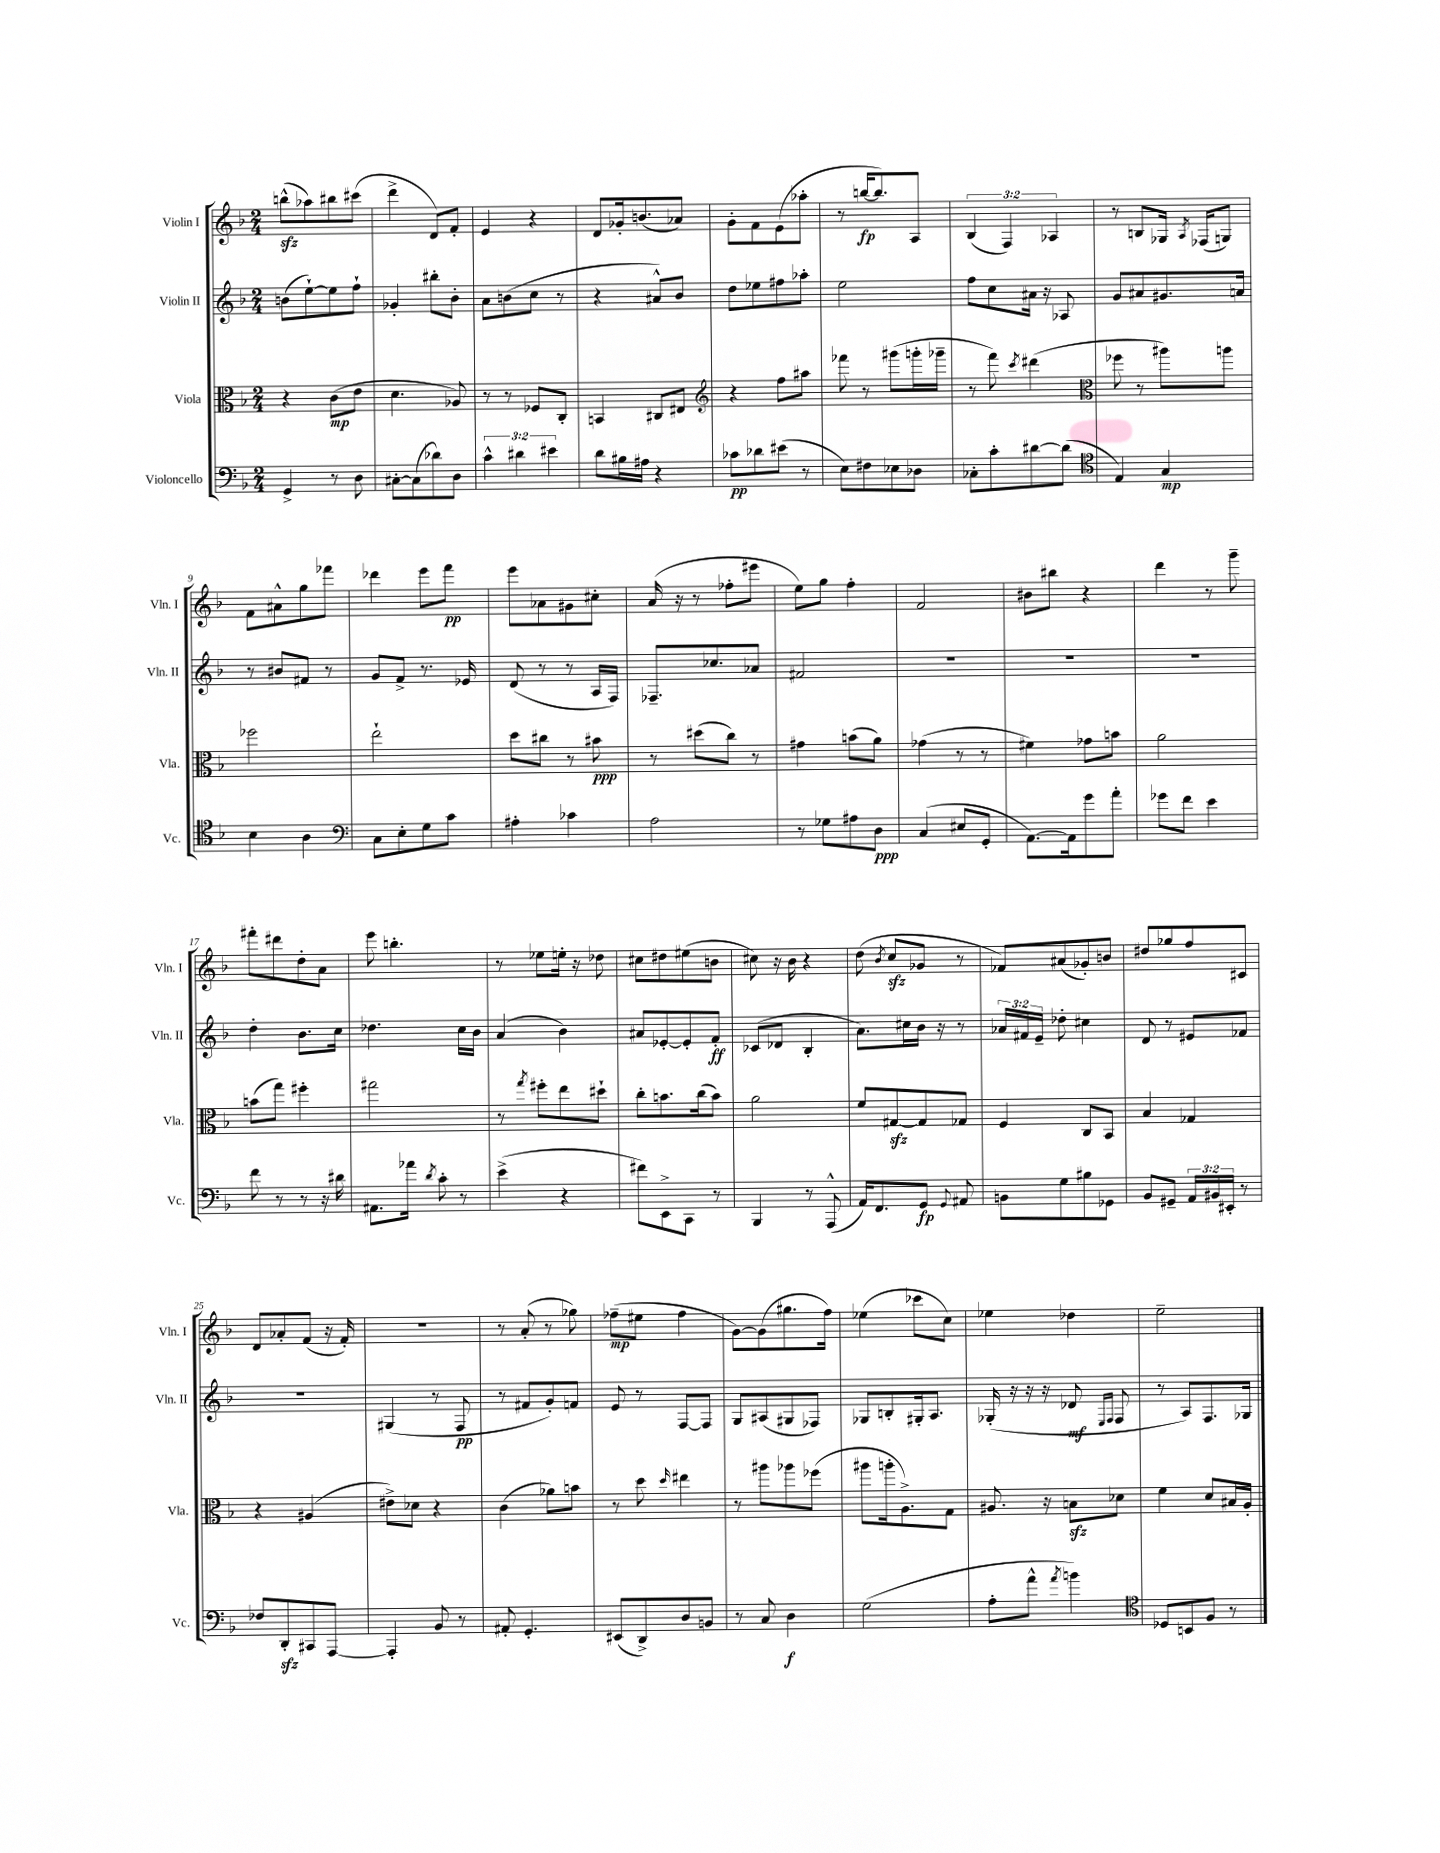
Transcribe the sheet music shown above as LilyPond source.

<<
\new StaffGroup <<
\new Staff = "s0" \with { instrumentName = "Violin I" shortInstrumentName = "Vln. I" } {
    \clef treble \key f \major \numericTimeSignature \time 2/4 \override Staff.TupletNumber.text = #tuplet-number::calc-fraction-text
    \autoBeamOff b''8[-^\sfz( aes''8) bis''8 cis'''8]( |
    d'''4-> d'8[) f'8]-. |
    e'4 r4 |
    d'8[ ges'16-. b'8.( aes'8]) |
    g'8[-. f'8 e'8( aes''8]-. |
    r8 b''16[~\fp b''8.) a8] |
    \tuplet 3/2 { bes4( f4) aes4 } |
    r8 b8[ ges16] \acciaccatura { a8 } fes16[( g8]) |
    f'8[ ais'8-^ g''8 fes'''8] |
    des'''4 e'''8[ f'''8]\pp |
    e'''8[ aes'8 gis'8 cis''8]-. |
    a'16( r16 r8 fes''8[-. eis'''8] |
    e''8[) g''8] f''4-. |
    f'2 |
    bis'8[ bis''8] r4 |
    d'''4 r8 g'''8-- |
    fis'''8[-. dis'''8 d''8-. a'8] |
    e'''8 b''4.-. |
    r8 ees''8[ e''16]-. r16 des''8 |
    cis''8[ dis''8 eis''8( b'8] |
    cis''8) r16 bes'16 r4 |
    d''8( \acciaccatura { bes'8 } c''8[\sfz ges'8] r8 |
    fes'8[) ais'8( ges'8-.) b'8] |
    dis''8[ ges''8 f''8 cis'8] |
    d'8[ aes'8-. f'8]( r16 f'16-.) |
    r2 |
    r8 a'8-.( r8 ges''8) |
    fes''8[--\mp( eis''8] fes''4 |
    g'8[~) g'8( gis''8. f''16]) |
    ees''4( ces'''8[ c''8]) |
    ees''4 des''4 |
    e''2-- \bar "|." |
}
\new Staff = "s1" \with { instrumentName = "Violin II" shortInstrumentName = "Vln. II" } {
    \clef treble \key f \major \numericTimeSignature \time 2/4 \override Staff.TupletNumber.text = #tuplet-number::calc-fraction-text
    \autoBeamOff b'8[( e''8~-!) e''8 f''8]-! |
    ges'4-. bis''8[-. bes'8]-. |
    a'8[ b'8( c''8] r8 |
    r4 ais'8[-^) bes'8] |
    d''8[ ees''8 fis''8 aes''8]-. |
    e''2 |
    f''8[ c''8 ais'16] r16 aes8 |
    g'8[ ais'8 gis'8. a'16] |
    r8 bis'8[ fis'8] r8 |
    g'8[ f'8]-> r8. ees'16 |
    d'8( r8 r8 a16[ f16]) |
    fes8.[-- ces''8. aes'8] |
    fis'2 |
    R2 |
    R2 |
    R2 |
    d''4-. bes'8.[ c''16] |
    des''4. c''16[ bes'16] |
    a'4( bes'4) |
    ais'8[ ees'8~-. ees'8-. f'8]-.\ff |
    ces'8[( des'8] bes4-. |
    a'8.[) cis''16 bes'16] r16 r8 |
    \tuplet 3/2 { aes'16[ fis'16 e'16]-- } des''8-. cis''4 |
    d'8 r8 eis'8[ fes'8] |
    R2 |
    gis4( r8 f8\pp |
    r8 fis'8[ g'8-.) f'8] |
    e'8 r8 f8[~ f8] |
    g8[ ais8( gis8 fes8]) |
    ges8[ b8-. gis16-. a8.] |
    ges16-.( r16 r16 r16 des'8\mf \grace { e16[ f16] } f8 |
    r8 a8[) f8. ges16] \bar "|." |
}
\new Staff = "s2" \with { instrumentName = "Viola" shortInstrumentName = "Vla." } {
    \clef alto \key f \major \numericTimeSignature \time 2/4
    \autoBeamOff r4 c'8[\mp( e'8] |
    d'4. aes8) |
    r8 r8 fes8[ c8]-. |
    b,4 cis8[ eis8] |
    \clef treble r4 f''8[ ais''8] |
    fes'''8 r8 gis'''8[( g'''16-. ges'''16]-- |
    r8 f'''8) \acciaccatura { c'''8 } dis'''4( |
    \clef alto fes''8 r8 ais''8[) a''8] |
    fes''2 |
    e''2-! |
    d''8[ cis''8] r8 bis'8\ppp |
    r8 dis''8[( c''8]) r8 |
    gis'4 b'8[( a'8]) |
    ges'4( r8 r8 |
    fis'4) ges'8[ b'8] |
    a'2 |
    b'8[( g''8]) fis''4-. |
    gis''2 |
    r8 \acciaccatura { g''8 } fis''8[-. e''8 dis''8]-! |
    c''8[-. b'8. c''16( b'8]) |
    a'2 |
    f'8[ gis8~\sfz gis8 ges8] |
    f4 c8[ bes,8] |
    bes4 ges4 |
    r4 ais4( |
    eis'8[->) des'8] r4 |
    c'4( aes'8[) b'8] |
    r8 d''8 \grace { d''16 } eis''4 |
    r8 ais''8[ aes''8 fes''8]( |
    ais''8[ a''16-. a8.->) g8] |
    ais8. r16 b8[\sfz des'8] |
    f'4 d'8[ bis16 a16]-. \bar "|." |
}
\new Staff = "s3" \with { instrumentName = "Violoncello" shortInstrumentName = "Vc." } {
    \clef bass \key f \major \numericTimeSignature \time 2/4 \override Staff.TupletNumber.text = #tuplet-number::calc-fraction-text
    \autoBeamOff g,4-> r8 d8 |
    cis8[~-. cis8( des'8) d8] |
    \tuplet 3/2 { c'4-^ dis'4 eis'4 } |
    d'8[ bis16 ais16] r4 |
    ces'8[\pp des'8 eis'8]( r8 |
    e8[) fis8 ees8 des8] |
    ces8[-. c'8-. dis'8~ dis'8]( |
    \clef tenor e4) g4\mp |
    bes4 a4 |
    \clef bass c8[ e8-. g8 c'8] |
    ais4-. ces'4 |
    a2 |
    r8 ges8[ ais8 d8]\ppp |
    c4( eis8[ g,8]-. |
    a,8.[~) a,16 g'8 a'8]-. |
    ges'8[ f'8] e'4 |
    f'8 r8 r8 r16 dis'16 |
    ais,8.[ aes'16] \acciaccatura { d'8 } c'8-. r8 |
    e'4->( r4 |
    fis'8[) e,8-> c,8] r8 |
    bes,,4 r8 a,,8-^( |
    a,16[) f,8. g,8]\fp \appoggiatura { g,8 } ais,8 |
    b,8[ g8 bis8 ges,8] |
    bes,8[ gis,8]-- \tuplet 3/2 { a,16[ bis,16 eis,16]-. } r8 |
    fes8[ d,8-.\sfz cis,8 a,,8]~ |
    a,,4-. bes,8 r8 |
    ais,8-. g,4.-. |
    eis,8[( d,8->) d8 b,8] |
    r8 c8 d4\f |
    g2( |
    a8[-. a'8]-^ \acciaccatura { a'8 } b'4) |
    \clef tenor des8[ b,8 f8] r8 \bar "|." |
}
>>
>>
